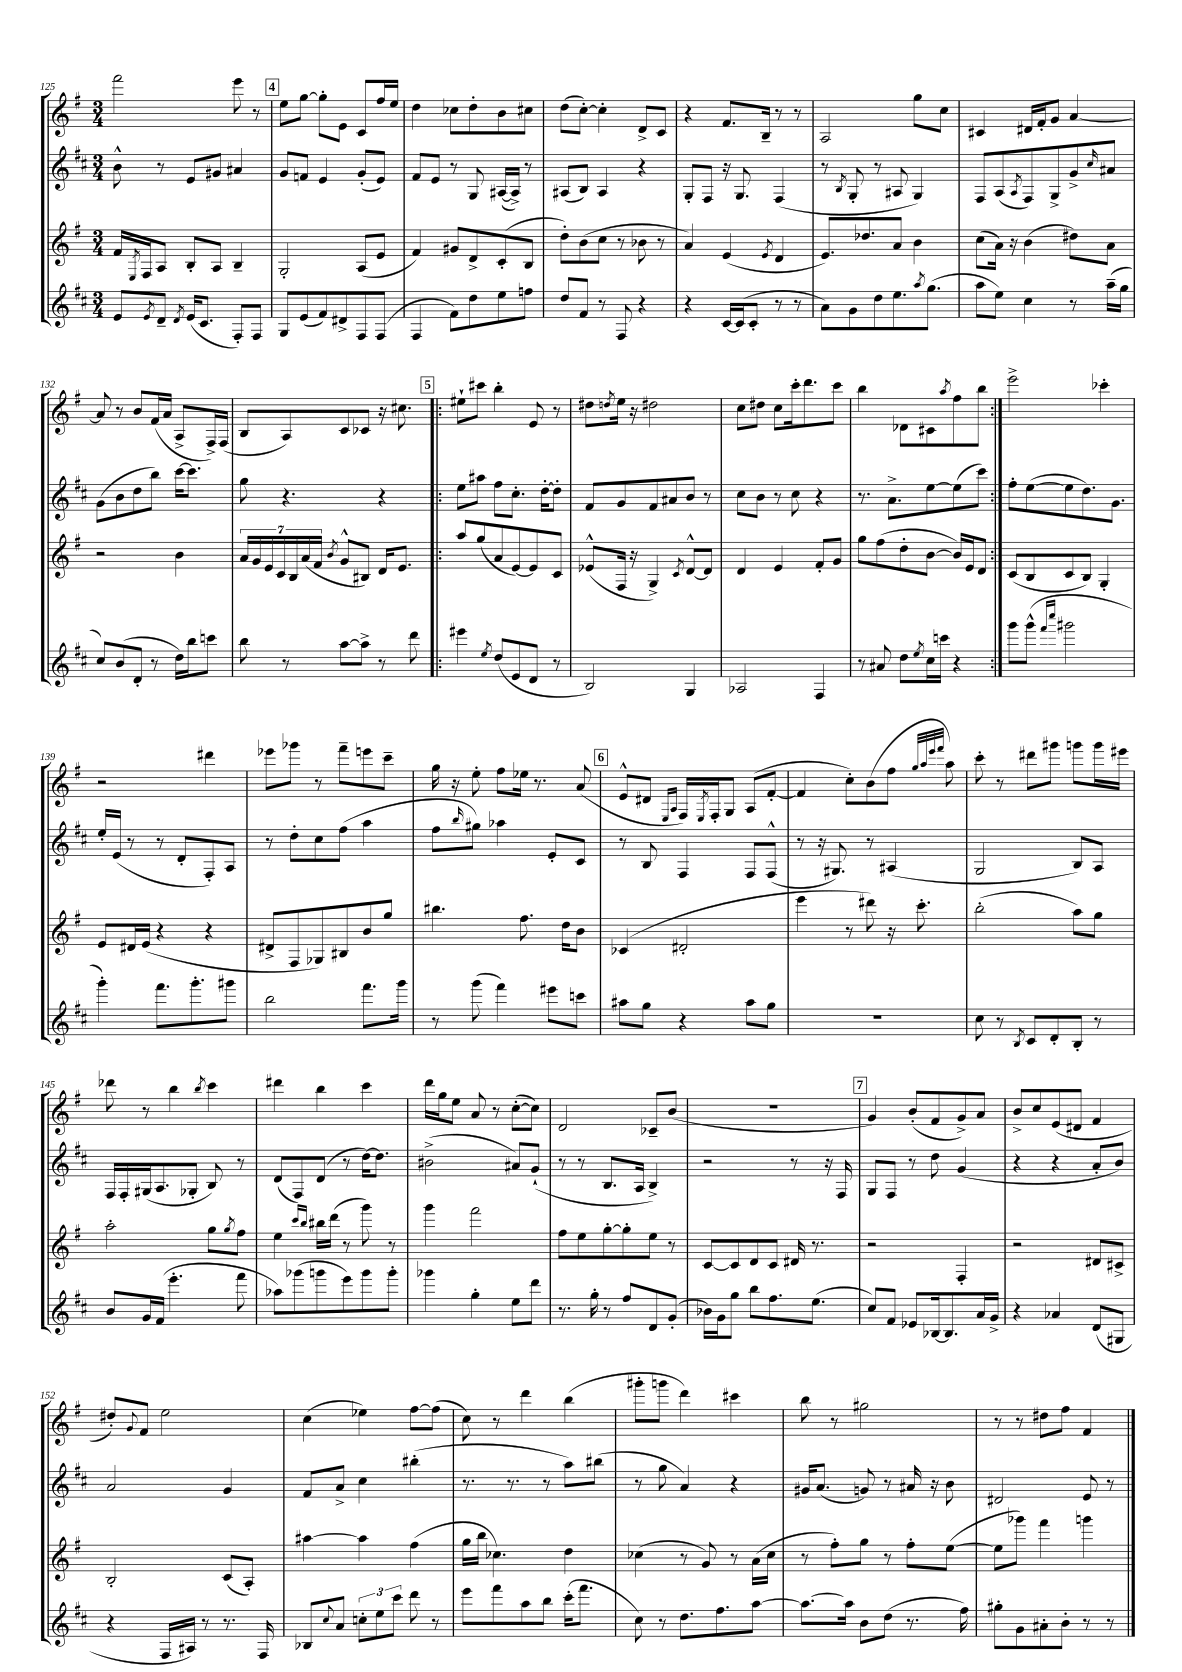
<<
\new StaffGroup <<
\new Staff = "s0" {
    \clef treble \key g \major \numericTimeSignature \time 3/4
    fis'''2 e'''8 r8 |
    \mark \markup { \box "4" } e''8 g''8~ g''8-. e'8 c'8 fis''16 e''16 |
    d''4 ces''8 d''8-. b'8 cis''8 |
    d''8( c''8~-.) c''4-. d'8-> c'8 |
    r4 fis'8. b16-- r8 r8 |
    a2 g''8 c''8 |
    cis'4 dis'16 fis'16-. g'8 a'4~ |
    a'8 r8 b'8 fis'16( a'16 a8-> fis16->) fis16( |
    b8 a8) c'8 ces'8 r16 cis''8. |
    \repeat volta 2 { \mark \markup { \box "5" } eis''8-! cis'''8 b''4-. e'8 r8 |
    dis''8 \acciaccatura { d''8 } e''16 r16 dis''2 |
    c''8 dis''8 c''8 c'''16-. d'''8. c'''8 |
    b''4 des'8 cis'8 \acciaccatura { a''8 } fis''8 b''8 | }
    e'''2-> ces'''4-. |
    r2 dis'''4 |
    ees'''8 ges'''8 r8 fis'''8-- e'''8 c'''8-- |
    g''16 r16 e''8-. fis''8 ees''16 r8. a'8( |
    \mark \markup { \box "6" } e'8-^ dis'8 \grace { e16 a16 } fis16) \acciaccatura { e8 } fis16-. g8 a8( fis'8~-. |
    fis'4 c''8-.) b'8( fis''8 \grace { g''32 a''32 e'''32 fis'''32 } a''8) |
    c'''8-. r8 dis'''8 gis'''8 g'''8 g'''16 eis'''16 |
    des'''8 r8 b''4 \acciaccatura { b''8 } c'''4 |
    dis'''4 b''4 c'''4 |
    d'''16 g''16 e''8 a'8 r8 c''8~-.( c''8) |
    d'2 ces'8-- b'8( |
    R2. |
    \mark \markup { \box "7" } g'4) b'8-.( fis'8 g'8->) a'8 |
    b'8-> c''8 e'8( dis'8 fis'4 |
    dis''8-.) \appoggiatura { g'8 } fis'8 e''2 |
    c''4( ees''4) fis''8~ fis''8( |
    c''8) r8 d'''4 b''4( |
    gis'''8-. g'''8 d'''4) cis'''4 |
    b''8 r8 gis''2 |
    r8 r8 dis''8 fis''8 fis'4 \bar "|." |
}
\new Staff = "s1" {
    \clef treble \key d \major \numericTimeSignature \time 3/4
    b'8-^ r8 e'8 gis'8 ais'4 |
    \mark \markup { \box "4" } g'8 f'8 e'4 g'8-.( e'8) |
    fis'8 e'8 r8 g8 ais16~( ais16->) r8 |
    ais8( b8) ais4 r4 |
    g8-. fis8 r16 g8. fis4( |
    r8 \acciaccatura { b8 } g8-. r8 ais8 g4) |
    fis8 a8( \acciaccatura { a8 } fis8) g8-> g'8-> \grace { cis''16 } ais'8 |
    g'8( b'8 d''8 b''8) cis'''16~ cis'''8. |
    g''8 r4. r4 |
    \repeat volta 2 { \mark \markup { \box "5" } e''8 ais''8 fis''8 cis''8.-. d''16~-. d''8-. |
    fis'8 g'8 fis'8 ais'8 b'8 r8 |
    cis''8 b'8 r8 cis''8 r4 |
    r8. a'8.-> e''8~ e''8( cis'''8) | }
    fis''8-. e''8~( e''8 d''8.) g'8. |
    e''16-. e'16( r8 r8 d'8-. fis8-.) a8 |
    r8 d''8-. cis''8 fis''8( a''4 |
    fis''8 \grace { b''16 } gis''8) aes''4 e'8-. cis'8 |
    \mark \markup { \box "6" } r8 b8 fis4 fis8 fis8-^( |
    r8 r16 gis8.) r8 ais4( |
    g2 b8) a8 |
    fis16 fis16-. gis16( a8. ges8-. b8) r8 |
    d'8( fis8) d'8( r8 d''16~) d''8. |
    bis'2->( ais'8) g'8-!( |
    r8 r8 b8. a16 b4->) |
    r2 r8 r16 fis16 |
    \mark \markup { \box "7" } g8 fis8 r8 d''8 g'4( |
    r4 r4 a'8-. b'8) |
    a'2 g'4 |
    fis'8 a'8-> cis''4 bis''4-.( |
    r8. r8. r8 a''8) bis''8( |
    r8 g''8 a'4) r4 |
    gis'16 a'8.( g'8) r8 ais'16 r16 b'8 |
    dis'2 e'8 r8 \bar "|." |
}
\new Staff = "s2" {
    \clef treble \key g \major \numericTimeSignature \time 3/4
    fis'16 \acciaccatura { e8 } fis16 a8 b8-. a8 b4-- |
    \mark \markup { \box "4" } g2-. a8( e'8 |
    fis'4) gis'8 d'8-> c'8-.( b8 |
    d''8-.) b'8( c''8 r8 bes'8 r8 |
    a'4) e'4( \acciaccatura { e'8 } d'4 |
    e'8.) des''8. a'8 b'4 |
    c''8( a'16) r16 b'4( dis''8) a'8 |
    r2 b'4 |
    \tuplet 7/4 { a'16 g'16 e'16 c'16 b16 a'16( fis'16 } \acciaccatura { b'8 } g'8-^ bis8) d'16 e'8. |
    \repeat volta 2 { \mark \markup { \box "5" } a''8 g''8( a'8 e'8~) e'8 c'8 |
    ees'8-^( fis16 r16 g4->) \acciaccatura { c'8 } d'8~-^ d'8 |
    d'4 e'4 fis'8-. g'8 |
    g''8 fis''8( d''8-. b'8~ b'16) e'16 d'8 | }
    c'8( b8 c'8 b8) g4-. |
    e'8 dis'16 e'16( r4 r4 |
    dis'8-> fis8 ges8) bis8 b'8 g''8 |
    bis''4. fis''8. d''16 b'8 |
    \mark \markup { \box "6" } ces'4( dis'2-. |
    e'''4 r8 dis'''8) r16 c'''8.-. |
    b''2-.( a''8) g''8 |
    a''2-. g''8 \acciaccatura { g''8 } fis''8 |
    e''4 \grace { c'''16 b''16 } bis''16 d'''16( r8 g'''8) r8 |
    g'''4 fis'''2 |
    fis''8 e''8 g''8~-. g''8-. e''8 r8 |
    c'8~ c'8 d'8 c'8 dis'16 r8. |
    \mark \markup { \box "7" } r2 fis4-. |
    r2 dis'8 cis'8-> |
    b2-. c'8( a8-.) |
    ais''4~ ais''4 fis''4( |
    g''16 b''16 ces''4.) d''4 |
    ces''4( r8 g'8) r8 a'16( ces''16 |
    r8 fis''8-.) g''8 r8 fis''8-. e''8~( |
    e''8 ges'''8) fis'''4 g'''4 \bar "|." |
}
\new Staff = "s3" {
    \clef treble \key d \major \numericTimeSignature \time 3/4
    e'8 \acciaccatura { e'8 } d'8-- \acciaccatura { d'8 } e'16( cis'8. fis8-.) fis8 |
    \mark \markup { \box "4" } g8 e'8( fis'8) dis'8-> fis8 fis8( |
    fis4 fis'8) d''8 e''8 f''8 |
    d''8 fis'8 r8 fis8 r4 |
    r4 cis'16~ cis'16( cis'8-. r8 r8 |
    a'8) g'8 d''8 e''8. \acciaccatura { a''8 } g''8.( |
    a''8 e''8) cis''4 r8 a''16--( g''16 |
    cis''8) b'8( d'8-. r8 d''16) b''16 c'''8 |
    b''8 r8 a''8~ a''8-> r8 d'''8 |
    \repeat volta 2 { \mark \markup { \box "5" } eis'''4 \acciaccatura { e''8 } d''8( e'8 d'8 r8 |
    b2) g4 |
    aes2 fis4 |
    r8 ais'8 d''8 \acciaccatura { e''8 } cis''16 c'''16 r4 | }
    g'''8 g'''8-^( \grace { fis'''16 cis''''16 } gis'''2 |
    g'''4-.) fis'''8. g'''8.-. gis'''8 |
    b''2 fis'''8. g'''16 |
    r8 g'''8( fis'''4) eis'''8 c'''8 |
    \mark \markup { \box "6" } ais''8 g''8 r4 ais''8 g''8 |
    R2. |
    cis''8 r8 \acciaccatura { b8 } cis'8 d'8-. b8-. r8 |
    b'8 g'16 fis'16( e'''4.-. fis'''8 |
    aes''8) ges'''8( g'''8 e'''8) g'''8 g'''8-. |
    ges'''4 g''4-. e''8 d'''8 |
    r8. g''16-. r8 fis''8 d'8 g'8-.( |
    bes'16) g'16 g''8 b''8 fis''8. e''8.( |
    \mark \markup { \box "7" } cis''8) fis'8 ees'8 bes16~ bes8. a'16 g'16-> |
    r4 aes'4 d'8( gis8 |
    r4 fis16 ais16) r8 r8. fis16 |
    bes8 \appoggiatura { cis''8 } a'8 \tuplet 3/2 { c''8-. e''8 cis'''8 } d'''8 r8 |
    e'''8 fis'''8 a''8 b''8 cis'''16-.( fis'''8. |
    cis''8) r8 d''8. fis''8. a''8~ |
    a''8.~ a''16 b'8 d''8( r8. fis''16) |
    gis''8-. g'8 ais'8-. b'8-. r8 r8 \bar "|." |
}
>>
>>
\layout { \context { \Score currentBarNumber = #125 } }
